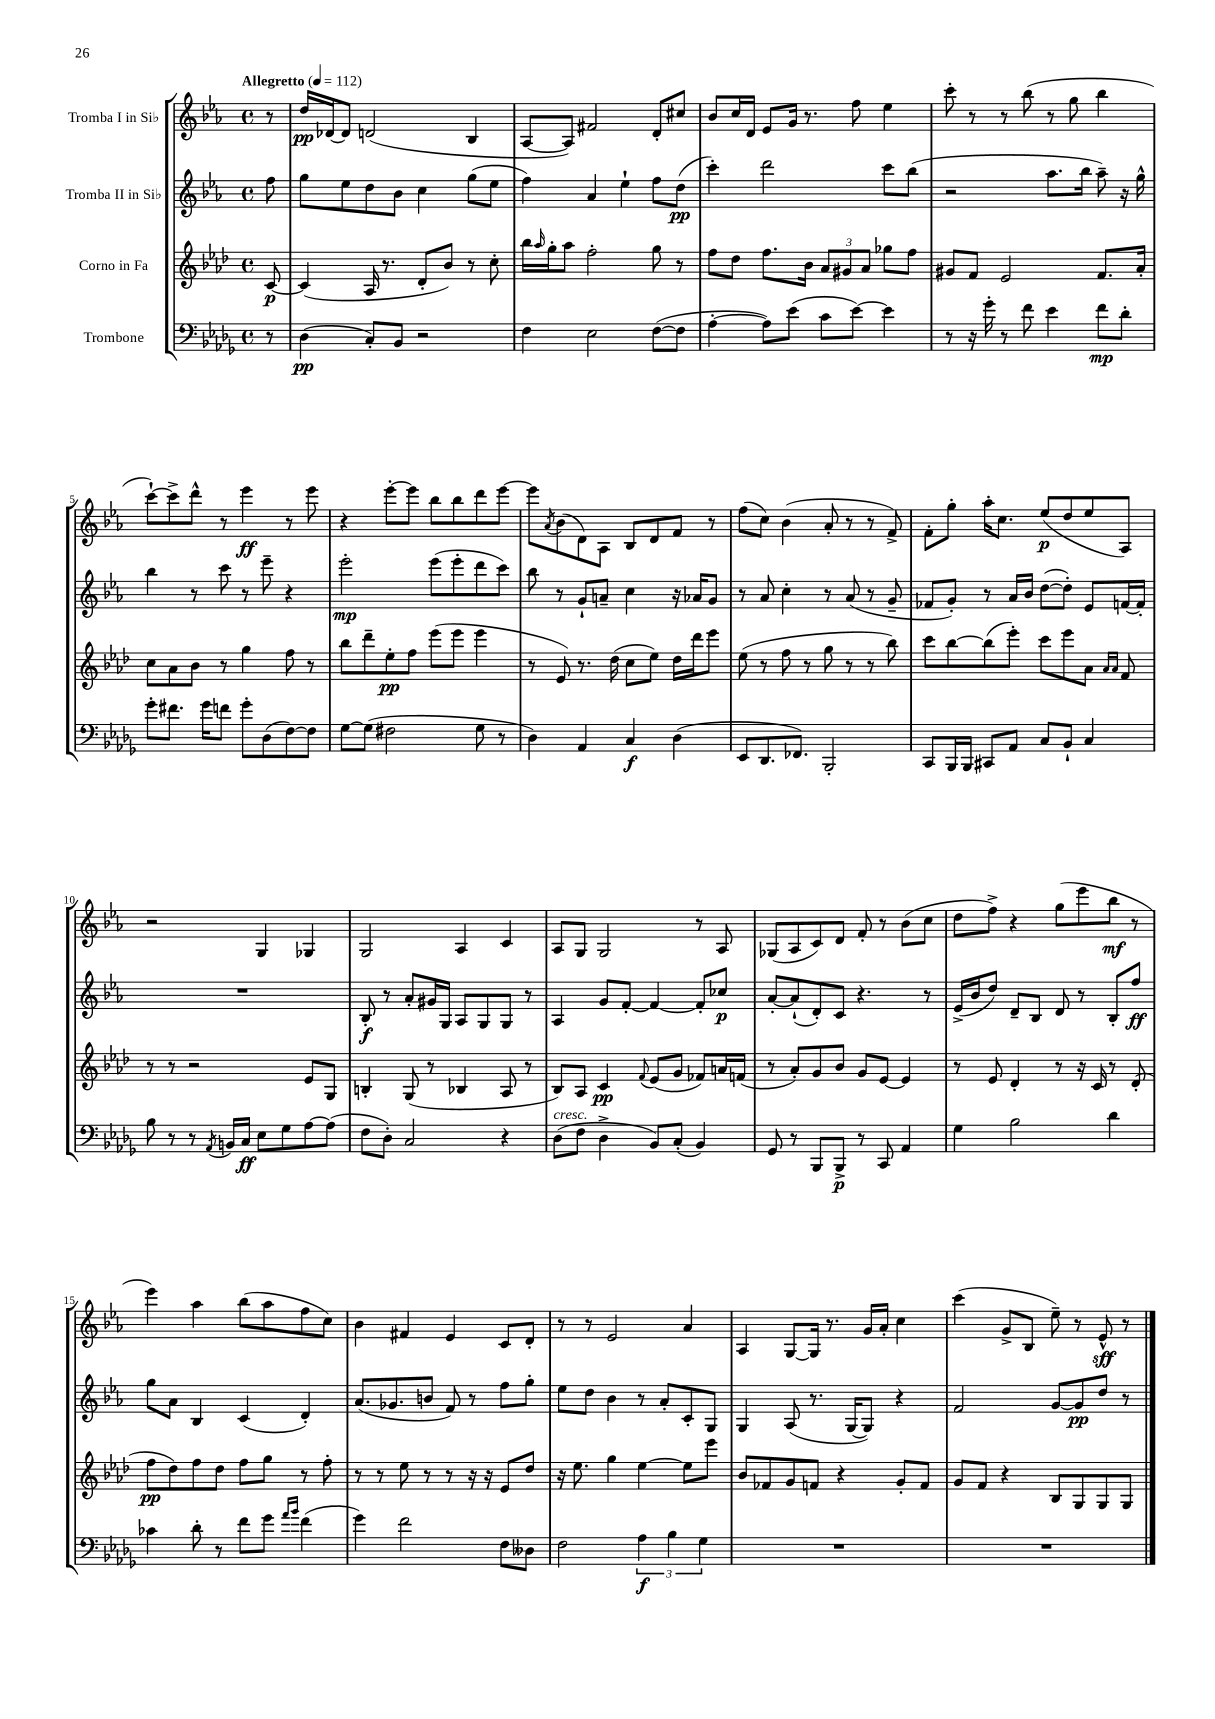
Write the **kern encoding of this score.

**kern	**kern	**kern	**kern
*staff4	*staff3	*staff2	*staff1
*clefF4	*clefG2	*clefG2	*clefG2
*k[b-e-a-d-g-]	*k[b-e-a-d-]	*k[b-e-a-]	*k[b-e-a-]
*M4/4	*M4/4	*M4/4	*M4/4
*met(c)	*met(c)	*met(c)	*met(c)
*MM112	*MM112	*MM112	*MM112
8r	[8c	8ff	8r
=	=	=	=
(4D-	(4c]	8gg	16dd
.	.	.	[16d-
.	.	8ee-	8d-]
8C')	16A-	8dd	(2d
.	8.r	.	.
8BB-	.	8b-	.
2r	8d-'	4cc	.
.	8b-)	.	.
.	8r	(8gg	4B-
.	8cc'	8ee-	.
=	=	=	=
4F	16bb-	4ff)	[8A-
.	16qqaa-	.	.
.	16gg'	.	.
.	8aa-	.	8A-])
2E-	2ff'	4a-	2f#
.	.	4ee-`	.
([8F	8gg	8ff	8d'
8F]	8r	(8dd	8cc#
=	=	=	=
[4A-'	8ff	4ccc')	8b-
.	8dd-	.	16cc
.	.	.	16d
8A-])	8.ff	2ddd	8e-
(8e-	.	.	16g
.	16b-	.	8.r
8c	12a-	.	.
.	12g#	.	.
[8e-)	.	.	8ff
.	12a-	.	.
4e-]	8gg-	8ccc	4ee-
.	8ff	(8bb-	.
=	=	=	=
8r	8g#	2r	8ccc'
16r	8f	.	8r
16g-'	.	.	.
8r	2e-	.	8r
8f	.	.	(8bb-
4e-	.	8.aa-	8r
.	.	.	8gg
.	.	16bb-	.
8f	8.f	8aa-~)	4bb-
8d-'	.	16r	.
.	16a-'	16gg^^	.
=	=	=	=
8g-'	8cc	4bb-	[8ccc`)
8.f#	8a-	.	8ccc^]
.	8b-	8r	8ddd^^
16g-	.	.	.
8f	8r	8ccc	8r
8g-'	4gg	8r	4eee-
(8D-	.	8eee-~	.
[8F)	8ff	4r	8r
8F]	8r	.	8eee-
=	=	=	=
[8G-	8bb-	2eee-'	4r
(8G-]	8ddd-~	.	.
2F#	8ee-'	.	[8eee-'
.	8ff	.	8eee-]
.	(8eee-	(8eee-	8bb-
.	8eee-	8eee-'	8bb-
8G-	4eee-	8ddd	8ddd
8r	.	8ccc)	[8eee-
=	=	=	=
4D-)	8r	8bb-	8eee-]
.	.	.	8qa-
.	8e-)	8r	(8b-
4AA-	8.r	8g`	8d)
.	.	8a~	8A-
.	(16dd-	.	.
4C	8cc	4cc	8B-
.	8ee-)	.	8d
(4D-	16dd-	16r	8f
.	16ddd-	16a-	.
.	8eee-	8g	8r
=	=	=	=
8EE-	(8ee-	8r	(8ff
8.DD-	8r	8a-	8cc)
.	8ff	4cc'	(4b-
8.FF-)	.	.	.
.	8r	.	.
2BBB-'	8gg	8r	8a-'
.	8r	(8a-	8r
.	8r	8r	8r
.	8bb-)	8g~	8f^)
=	=	=	=
8CC	8ccc	8f-	8f'
16BBB-	[8bb-	8g')	8gg'
16BBB-	.	.	.
8CC#	(8bb-]	8r	16aa-'
.	.	.	8.cc
8AA-	8eee-')	16a-	.
.	.	16b-	.
8C	8ccc	([8dd	(8ee-
8BB-`	8eee-	8dd'])	8dd
4C	8a-	8e-	8ee-
.	16qqa-	.	.
.	16qqa-	.	.
.	8f	[16f	8A-)
.	.	16f']	.
=	=	=	=
8B-	8r	1r	2r
8r	8r	.	.
8r	2r	.	.
8qAA-	.	.	.
16BB	.	.	.
16C	.	.	.
8E-	.	.	4G
8G-	.	.	.
[8A-	8e-	.	4G-
(8A-]	8G	.	.
=	=	=	=
8F	4B'	8B-'	2G
8D-')	.	8r	.
2C	(8G	8a-'	.
.	8r	16g#	.
.	.	16G	.
.	4B-	8A-	4A-
.	.	8G	.
4r	8A-	8G	4c
.	8r	8r	.
=	=	=	=
(8D-	8B-)	4A-	8A-
8F	8A-	.	8G
4D-^	4c	8g	2G
.	.	[8f'	.
.	8qqf	.	.
8BB-)	(8e-	4f_	.
(8C'	8g	.	.
4BB-)	8f-)	8f']	8r
.	16a	8cc-	8A-
.	(16f	.	.
=	=	=	=
8GG-	8r	[8a-'	(8G-
8r	8a-')	(8a-`]	8A-
8BBB-	8g	8d')	8c)
8BBB-^	8b-	8c	8d
8r	8g	4.r	8f'
8CC	[8e-	.	8r
4AA-	4e-]	.	(8b-
.	.	8r	8cc
=	=	=	=
4G-	8r	(16e-^	8dd
.	.	16b-	.
.	8e-	8dd)	8ff^)
2B-	4d-'	8d~	4r
.	.	8B-	.
.	8r	8d	(8gg
.	16r	8r	8eee-
.	16c	.	.
4d-	8r	8B-'	8bb-
.	(8d-'	8ff	8r
=	=	=	=
4c-	8ff	8gg	4eee-)
.	8dd-)	8a-	.
8d-'	8ff	4B-	4aa-
8r	8dd-	.	.
8f	8ff	(4c	(8bb-
8g-	8gg	.	8aa-
16qqa-	.	.	.
16qqb-	.	.	.
(4f	8r	4d')	8ff
.	8ff'	.	8cc)
=	=	=	=
4g-)	8r	(8.a-	4b-
.	8r	.	.
.	.	8.g-	.
2f	8ee-	.	4f#
.	8r	8b	.
.	8r	8f)	4e-
.	16r	8r	.
.	16r	.	.
8F	8e-	8ff	8c
8D--	8dd-	8gg'	8d'
=	=	=	=
2F	16r	8ee-	8r
.	8.ee-	.	.
.	.	8dd	8r
.	4gg	4b-	2e-
6A-	[4ee-	8r	.
.	.	8a-'	.
6B-	.	.	.
.	8ee-]	8c'	4a-
6G-	.	.	.
.	8eee-	8G	.
=	=	=	=
1r	8b-	4G	4A-
.	8f-	.	.
.	8g	(8A-	[8G
.	8f	8.r	16G]
.	.	.	8.r
.	4r	.	.
.	.	[16G	.
.	.	8G])	16g
.	.	.	16a-'
.	8g'	4r	4cc
.	8f	.	.
=	=	=	=
1r	8g	2f	(4ccc
.	8f	.	.
.	4r	.	8g^
.	.	.	8B-
.	8B-	[8g	8ee-~)
.	8G	8g]	8r
.	8G	8dd	8e-^^
.	8G	8r	8r
==	==	==	==
*-	*-	*-	*-
